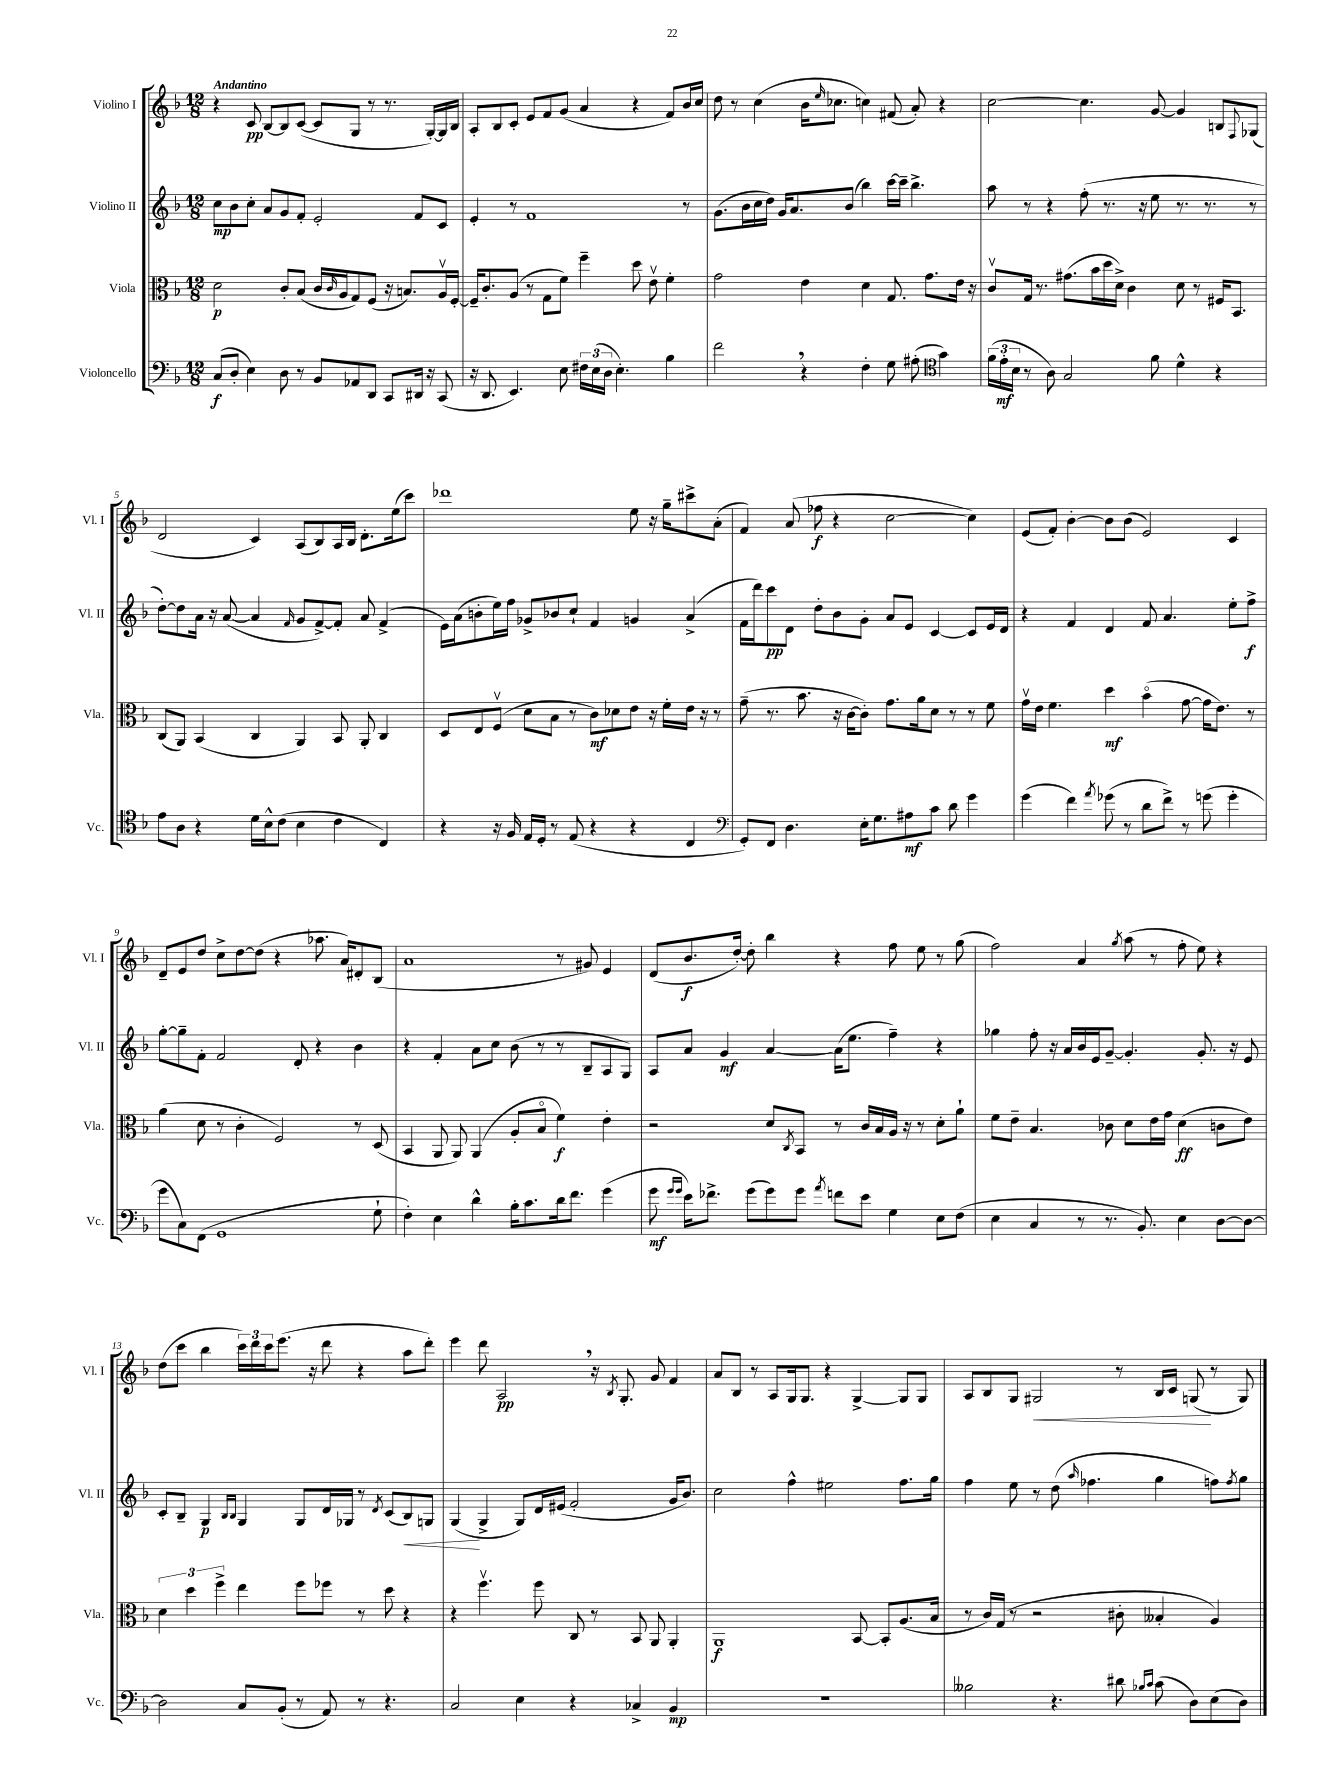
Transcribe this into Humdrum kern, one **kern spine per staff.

**kern	**kern	**kern	**kern
*staff4	*staff3	*staff2	*staff1
*clefF4	*clefC3	*clefG2	*clefG2
*k[b-]	*k[b-]	*k[b-]	*k[b-]
*M12/8	*M12/8	*M12/8	*M12/8
(8C/L	2d\	8cc\L	4r
8D'/J	.	8b-\	.
4E\)	.	8cc'\J	8c/
.	.	8a/L	[8B-/L
8D\	8c'/L	8g/	8B-/]
8r	(8B-/J	8f'/J	([8c/J
8BB-/L	16c/LL	2e'/	8c/]L
.	16qqc/	.	.
.	16A/J	.	.
8AA-/	8G/)	.	8G/J
8DD/J	(8F/J	.	8r
8CC/L	16r	.	8.r
.	8.B/L)	.	.
16DD#/Jk	.	8f/L	.
16r	.	.	[16G'/LL)
(8CC/	16Av/L	8c/J	16G/]
.	[16F'/JJ	.	16B-/JJ
=	=	=	=
16r	16F~/]LK	4e'/	8A'/L
8.DD/	8.c'/	.	.
.	.	.	8B-/
4.EE/)	(8A/J	8r	8c'/J
.	8r	1f	8e/L
.	8G\L	.	8f/
8E\	8f\J)	.	(8g/J
24F#\LL	4ff~\	.	4a/
(24E\	.	.	.
24D\JJ	.	.	.
4.E'\)	.	.	.
.	8dd\	.	4r
.	8ev\	.	.
4B-\	4f'\	.	8f/L)
.	.	8r	16b-/L
.	.	.	16cc/JJ
=	=	=	=
2f\	2g\	(8.g\L	8dd\
.	.	.	8r
.	.	16b-\L	.
.	.	16cc\	(4cc\
.	.	16dd\JJ)	.
.	.	16g/LK	.
.	.	8.a/	.
4r	4e\	.	16b-\LK
.	.	.	16qqee/
.	.	.	8.cc-\J
.	.	(8b-/J	.
4F'\	4d\	4bb-\)	4cc\)
8G\	8.G/	[16ccc\LL	(8f#/
.	.	16ccc~\]JJ	.
(8A#'\	.	4.bb-^\	8a'/)
.	8.g\L	.	.
*clefC4	*	*	*
4g\)	.	.	4r
.	16e\Jk	.	.
.	16r	.	.
=	=	=	=
(24f\LL	8cv/L	8aa\	[2cc\
24e'\	.	.	.
24B-\JJ	.	.	.
8r	16G/Jk	8r	.
.	8.r	.	.
8A\)	.	4r	.
2G/	(8.g#\L	.	.
.	.	(8ff'\	4.cc\]
.	16b-\L	.	.
.	16dd\	8.r	.
.	16d^\JJ)	.	.
.	4c\	.	.
.	.	16r	.
8f\	.	8ee\	[8g/
4d^^\	8d\	8.r	4g/]
.	8r	.	.
.	.	8.r	.
4r	16F#/LK	.	8B/L
.	8.BB-/J	.	.
.	.	.	8qqF/
.	.	8r	(8G-/J
=	=	=	=
8e\L	(8C/L	[8dd'\L)	2d/
8A\J	8AA/J)	8dd\]	.
4r	(4BB-/	16a\Jk	.
.	.	16r	.
.	.	([8a/	.
16d\LL	4C/	4a/]	4c/)
16B-^^\J	.	.	.
(8c\J	.	.	.
.	.	16qqf/	.
4B-\	4AA/)	8g/L	(8A/L
.	.	[8f^/)	8B-/)
4c\	8BB-/	8f'/]J	16A/L
.	.	.	16B-/JJ
.	8AA'/	8a/	8.d'\L
4C/)	4C/	(4f^/	.
.	.	.	(16ee\k
.	.	.	8ccc\J)
=	=	=	=
4r	8D/L	16e\LL)	1ddd-
.	.	(16a\J	.
.	8E/	8b'\	.
16r	(8Fv/J	16ee\L)	.
16F/	.	16ff\JJ	.
16E/LL	8d\L	8g-^/L	.
16D'/JJ	.	.	.
8r	8B-\J	8b-/	.
(8E/	8r	8cc`/J	.
4r	8c\L)	4f/	.
.	8d-\	.	.
4r	8e\J	4g/	8ee\
.	16r	.	16r
.	16f'\LL	.	16gg~\LK
4C/	16e\JJ	(4a^/	8ccc#^\
.	16r	.	.
.	8r	.	(8a'\J
=	=	=	=
*clefF4	*	*	*
8GG'/L)	(8g~\	16f\LL	4f/)
.	.	16ddd\J)	.
8FF/J	8.r	8ccc\	.
4.D\	.	8d\J	(8a/
.	8.b-\	.	.
.	.	8dd'\L	8ff-\
.	16r	8b-\	4r
.	[16c\LK	.	.
16E'\LK	8c'\]J)	8g'\J	.
8.G\	.	.	.
.	8.g\L	8a/L	[2cc\
8A#\	.	8e/J	.
.	16a\k	.	.
8c\J	8d\J	[4c/	.
8d\	8r	.	.
4g\	8r	8c/]L	4cc\])
.	8f\	16e/L	.
.	.	16d/JJ	.
=	=	=	=
(4g\	16gv\LL	4r	(8e/L
.	16e\JJ	.	.
.	4.f\	.	8f'/J)
4f\)	.	4f/	[4b-'\
8qa/	.	.	.
(8g-\	4dd\	4d/	8b-\]L
8r	.	.	(8b-\J
8d\L	(4b-o\	8f/	2e/)
8f^\J)	.	4.a/	.
8r	[8g\	.	.
(8g\	16g\]LK	.	.
.	8.e\J)	.	.
4g'\	.	8ee'\L	4c/
.	8r	8ff^\J	.
=	=	=	=
8g\L	(4a\	[8gg'\L	8d~/L
8C\)	.	8gg~\]	8e/
(8FF\J	8d\	8f'\J	8dd/J
1GG	8r	2f/	8cc^\L
.	4c'\	.	[8dd\
.	.	.	(8dd\]J
.	2F/)	.	4r
.	.	8d'/	.
.	.	4r	8.aa-\
.	.	.	16a/LK)
.	8r	4b-\	8d#'/
8G`\	(8D/	.	(8B-/J
=	=	=	=
4F'\)	4BB-/	4r	1a
4E\	8AA/	4f'/	.
.	8AA/)	.	.
4d^^\	(4AA/	8a\L	.
.	.	8cc\J	.
16B-'\LK	8A'/L	(8b-\	.
8.c\	.	.	.
.	8B-o/J	8r	.
16d\k	4f\)	8r	8r
8.f\J	.	.	.
.	.	8B-~/L	8g#/)
(4g\	4e'\	8A/	4e/
.	.	8G/J)	.
=	=	=	=
8g\	2r	8A/L	(8d/L
16qqg/LL	.	.	.
16qqg/JJ	.	.	.
16e\LK)	.	8a/J	8.b-/
8.f-^\J	.	.	.
.	.	4g/	.
.	.	.	[16dd'/Jk)
(8g\L	.	.	8dd'\]
8g\)	8d/L	[4a/	4bb-\
.	8qC/	.	.
8g\J	8BB-/J	.	.
8qa/	.	.	.
8f\L	8r	(16a\]LK	4r
.	.	8.ee\J	.
8e\J	16c/LL	.	.
.	16B-/	.	.
4G\	16A/JJ	4ff~\)	8ff\
.	16r	.	.
.	8r	.	8ee\
8E\L	8d'\L	4r	8r
(8F\J	8a`\J	.	(8gg\
=	=	=	=
4E\	8f\L	4gg-\	2ff\)
.	8e~\J	.	.
4C/	4.B-/	8ff'\	.
.	.	16r	.
.	.	16a/LL	.
8r	.	16b-/	4a/
.	.	16e/J	.
8.r	8c-\	[8g~/J	.
.	.	.	8qgg/
.	8d\L	4.g'/]	(8aa\
8.BB-'/)	.	.	.
.	16e\L	.	8r
.	16g\JJ	.	.
4E\	(4d\	.	8ff'\
.	.	8.g'/	8ee\)
[8D\L	8c\L	.	4r
.	.	16r	.
8D\_J	8e\J)	8e/	.
=	=	=	=
2D\]	6d\	8c'/L	(8dd\L
.	.	8B-~/J	8ccc\J
.	6dd\	.	.
.	.	4G/	4bb-\
.	6ff^\	.	.
.	.	16qqB-/LL	.
.	.	16qqB-/JJ	.
8C/L	4ee\	4G/	24ccc\LL)
.	.	.	24ddd\
.	.	.	24ccc\J
(8BB-'/J	.	.	(8.eee\J
8r	8ff\L	8G/L	.
.	.	.	16r
8AA/)	8ff-\J	16d/L	8ddd\
.	.	16G-/JJ	.
8r	8r	8r	4r
.	.	8qd/	.
4.r	8dd\	(8c/L	.
.	4r	8B-/)	8aa\L
.	.	8G/J	8ddd'\J)
=	=	=	=
2C/	4r	(4G/	4eee\
.	4.ffv\	4G^/	8ddd\
.	.	.	2A/
4E\	.	8G/L)	.
.	8ff\	16d/L	.
.	.	(16e#/JJ	.
4r	8C/	2f'/	.
.	8r	.	16r
.	.	.	8qB-/
.	.	.	8.G'/
4C-^/	8BB-/	.	.
.	8AA/	.	8g/
4BB-/	4AA'/	16g/LK	4f/
.	.	8.b-/J)	.
=	=	=	=
1.r	1AA	2cc\	8a/L
.	.	.	8B-/J
.	.	.	8r
.	.	.	8A/L
.	.	4ff^^\	16G/k
.	.	.	8.G/J
.	.	2ee#\	4r
.	[8BB-/	.	[4G^/
.	8BB-'/]L	.	.
.	(8.A/	8.ff\L	8G/]L
.	.	.	8G/J
.	16B-/Jk	16gg\Jk	.
=	=	=	=
2B--\	8r	4ff\	8A/L
.	16c/LL)	.	8B-/
.	(16G/JJ	.	.
.	8r	8ee\	8G/J
.	2r	8r	2G#/
4.r	.	(8dd\	.
.	.	16qqaa/	.
.	.	4.ff-\	.
8d#\	8c#'\	.	8r
16qqB-/LL	.	.	.
16qqc/JJ	.	.	.
(8c\	4B--'/	4gg\	16B-/LL
.	.	.	16c/JJ
8D\L)	.	.	(8G/
(8E\	4A/)	8ff\L)	8r
.	.	8qff/	.
8D\J)	.	8gg\J	8G/)
==	==	==	==
*-	*-	*-	*-
